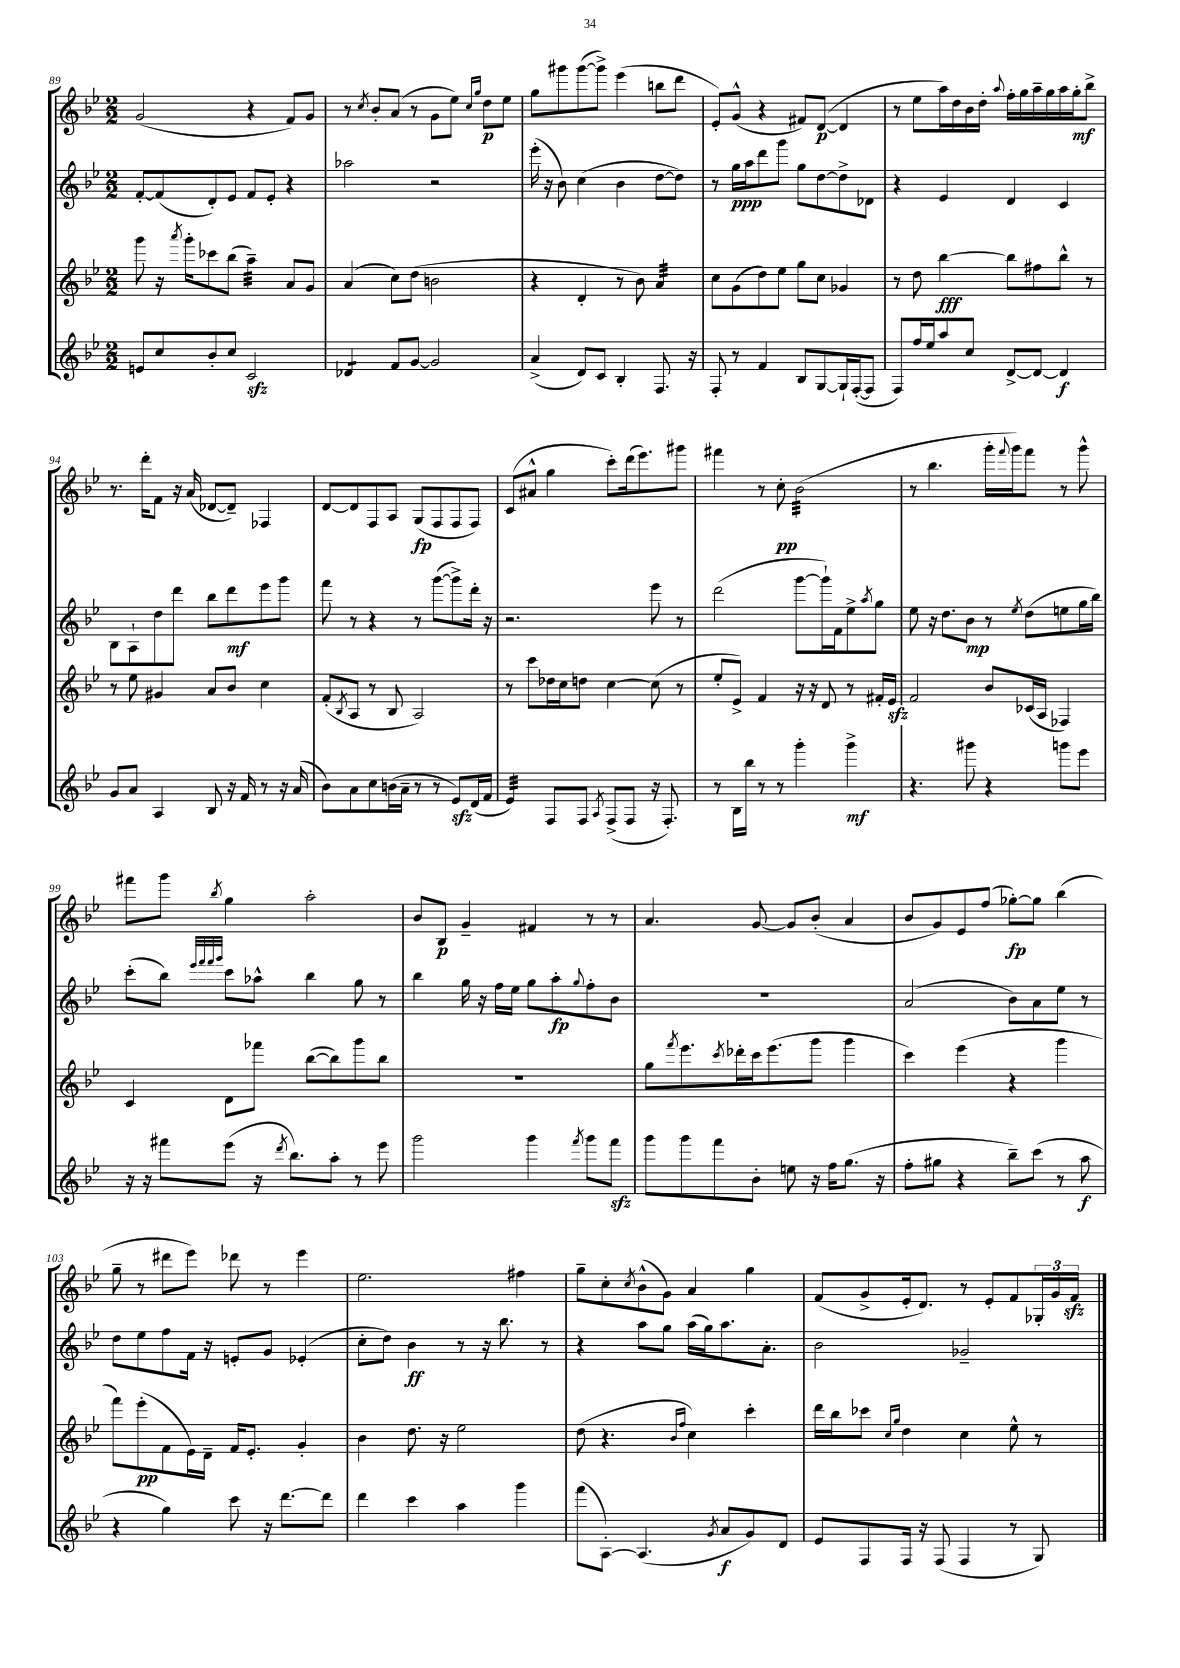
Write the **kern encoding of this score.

**kern	**kern	**kern	**kern
*staff4	*staff3	*staff2	*staff1
*clefG2	*clefG2	*clefG2	*clefG2
*k[b-e-]	*k[b-e-]	*k[b-e-]	*k[b-e-]
*M2/2	*M2/2	*M2/2	*M2/2
8e	8ggg	[8f'	(2g
8cc	16r	(8f]	.
.	8qaaa	.	.
.	16ggg'	.	.
8b-'	8ccc-	8d')	.
8cc	(8bb-	8e-	.
2c	4aa~)	8f	4r
.	.	8e-'	.
.	8a	4r	8f)
.	8g	.	8g
=	=	=	=
4d-	(4a	2aa-	8r
.	.	.	8qcc
.	.	.	8b-'
8f	8cc)	.	(8a
[8g	(8dd	.	8r
2g]	2b	2r	8g
.	.	.	8ee-)
.	.	.	16qqcc
.	.	.	16qqgg
.	.	.	8dd
.	.	.	8ee-
=	=	=	=
(4a^	4r	(16eee-'	8gg
.	.	16r	.
.	.	8b-)	8ggg#
8d)	4d'	(4cc	([8ggg#
8c	.	.	8ggg#^])
4B-'	8r	4b-	(4eee-
.	8b-)	.	.
8.F	4a	[8dd	8bb
.	.	8dd])	8ddd
16r	.	.	.
=	=	=	=
8F'	8cc	8r	8e-')
8r	(8g	16gg	(8g^^
.	.	16aa	.
4f	8dd)	8ddd	4r
.	8ee-	8ggg	.
8B-	8gg	8gg	8f#)
[8G	8cc	[8dd	([8d
16G`]	4g-	8dd^]	4d]
([16F'	.	.	.
8F]	.	8d-	.
=	=	=	=
8F)	8r	4r	8r
16ff	8dd	.	8ee-
16ee-	.	.	.
8aa	[4bb-	4e-	16aa)
.	.	.	16dd
8cc	.	.	16b-
.	.	.	16dd'
.	.	.	8qqaa
[8d^	8bb-]	4d	16ff'
.	.	.	16gg
8d_	8ff#	.	16aa~
.	.	.	16gg
4d]	8bb-^^	4c	16aa
.	.	.	16gg'
.	8r	.	8bb-^
=	=	=	=
8g	8r	8B-	8.r
8a	8ee-	8A`	.
.	.	.	16ddd'
4A	4g#	8dd	8f
.	.	8ddd	16r
.	.	.	(16a
8B-	8a	8bb-	[8d-
16r	8b-	8ddd	8d-~])
16f	.	.	.
8r	4cc	8eee-	4F-
16r	.	8ggg	.
(16a	.	.	.
=	=	=	=
8b-)	(8f'	8fff	[8d
.	8qB-	.	.
8a	8A	8r	8d]
8cc	8r	4r	8F
(16b	8B-	.	8A
16a~	.	.	.
8r	2A)	8r	(8G
8r	.	([8ggg	8F
8e-)	.	8ggg^])	8F
(16d	.	16ddd'	8F)
16f	.	16r	.
=	=	=	=
4e-)	8r	2.r	(8c
.	8ccc	.	8a#^^
8F	16dd-	.	4gg
.	16cc	.	.
8F	8dd	.	.
8qA	.	.	.
(8F^	[4cc	.	8ccc')
8F	.	.	(16ddd
.	.	.	8.eee-)
16r	(8cc]	8eee-	.
8.F')	.	.	.
.	8r	8r	8ggg#
=	=	=	=
8r	8ee-'	(2ddd	4fff#
16B-	8e-^)	.	.
16bb-	.	.	.
8r	4f	.	8r
8r	.	.	8cc'
4ggg'	16r	[8ggg	(2b-
.	16r	.	.
.	8d	16ggg`])	.
.	.	16f	.
4ggg^	8r	8ee-^	.
.	.	8qaa	.
.	16f#'	8gg	.
.	16e-	.	.
=	=	=	=
4.r	2f	8ee-	8r
.	.	16r	4.bb-
.	.	8.dd	.
8ggg#	.	8b-	.
4r	8b-	8r	16ggg'
.	.	.	8qqfff
.	.	.	16ggg)
.	.	8qee-	.
.	(16c-	(8dd	8fff
.	16A	.	.
8ggg	4F-)	8ee	8r
8eee-	.	16gg	8ggg^^
.	.	16bb-)	.
=	=	=	=
16r	4c	(8ccc'	8fff#
16r	.	.	.
8fff#	.	8bb-)	8ggg
.	.	32qqeee-	.
.	.	32qqfff	.
.	.	32qqfff	.
.	.	32qqggg	8qbb-
(8eee-	8d	8ccc	4gg
16r	8fff-	8aa-^^	.
8qddd	.	.	.
8.bb-)	.	.	.
.	([8bb-	4bb-	2aa'
8aa'	8bb-])	.	.
8r	8ggg	8gg	.
8eee-	8bb-	8r	.
=	=	=	=
2ggg	1r	4bb-	8b-
.	.	.	8B-
.	.	16gg	4g~
.	.	16r	.
.	.	16ff	.
.	.	16ee-	.
4ggg	.	8gg	4f#
.	.	8aa'	.
8qfff	.	8qqgg	.
8ggg	.	8ff'	8r
8fff	.	8b-	8r
=	=	=	=
8ggg	8gg	1r	4.a
.	8qfff	.	.
8ggg	8.eee-	.	.
8fff	.	.	.
.	8qccc	.	.
.	16ddd-'	.	.
8b-'	16ccc	.	[8g
.	(8.eee-	.	.
8ee	.	.	8g]
16r	8ggg	.	(8b-'
16ff	.	.	.
(8.gg	4ggg	.	4a
16r	.	.	.
=	=	=	=
8ff'	4ccc)	(2a	8b-
8gg#	.	.	8g)
4r	(4eee-	.	8e-
.	.	.	(8ff
8bb-~)	4r	8b-)	[8gg-')
(8ccc	.	8a	8gg-]
8r	4ggg	8ee-	(4bb-
8aa	.	8r	.
=	=	=	=
4r	8fff)	8dd	8gg~
.	(8eee-'	8ee-	8r
4gg)	8f	8ff	8ddd#
.	16e-)	16f	8eee-)
.	16d~	16r	.
8ccc	16f	8e'	8ddd-
.	8.e-'	.	.
16r	.	8g	8r
[8.ddd	.	.	.
.	4g'	(4e-'	4eee-
8ddd]	.	.	.
=	=	=	=
4ddd	4b-	8cc'	2.ee-
.	.	8dd)	.
4ccc	8.dd	4b-	.
.	16r	.	.
4aa	2ee-	8r	.
.	.	16r	.
.	.	8.bb-	.
4ggg	.	.	4ff#
.	.	8r	.
=	=	=	=
(8fff	(8dd	4r	8gg~
[8A')	4.r	.	8cc'
.	.	.	8qcc
(4.A]	.	8aa	(8b-^^
.	.	8gg	8g)
.	16qqb-	.	.
.	16qqff	.	.
.	4cc)	(16aa	4a
.	.	16gg)	.
8qg	.	.	.
8a	.	8.aa	.
8g)	4ccc'	.	4gg
.	.	8.a'	.
8d	.	.	.
=	=	=	=
8e-	16ddd	2b-	(8f
.	16bb-	.	.
8F	8ccc-	.	8g^
.	16qqcc	.	.
.	16qqgg	.	.
16F	4dd	.	16e-'
16r	.	.	8.d)
(8F	.	.	.
4F	4cc	2g-~	8r
.	.	.	8e-'
8r	8ee-^^	.	8f
8G)	8r	.	24G-'
.	.	.	24g
.	.	.	24f
==	==	==	==
*-	*-	*-	*-
